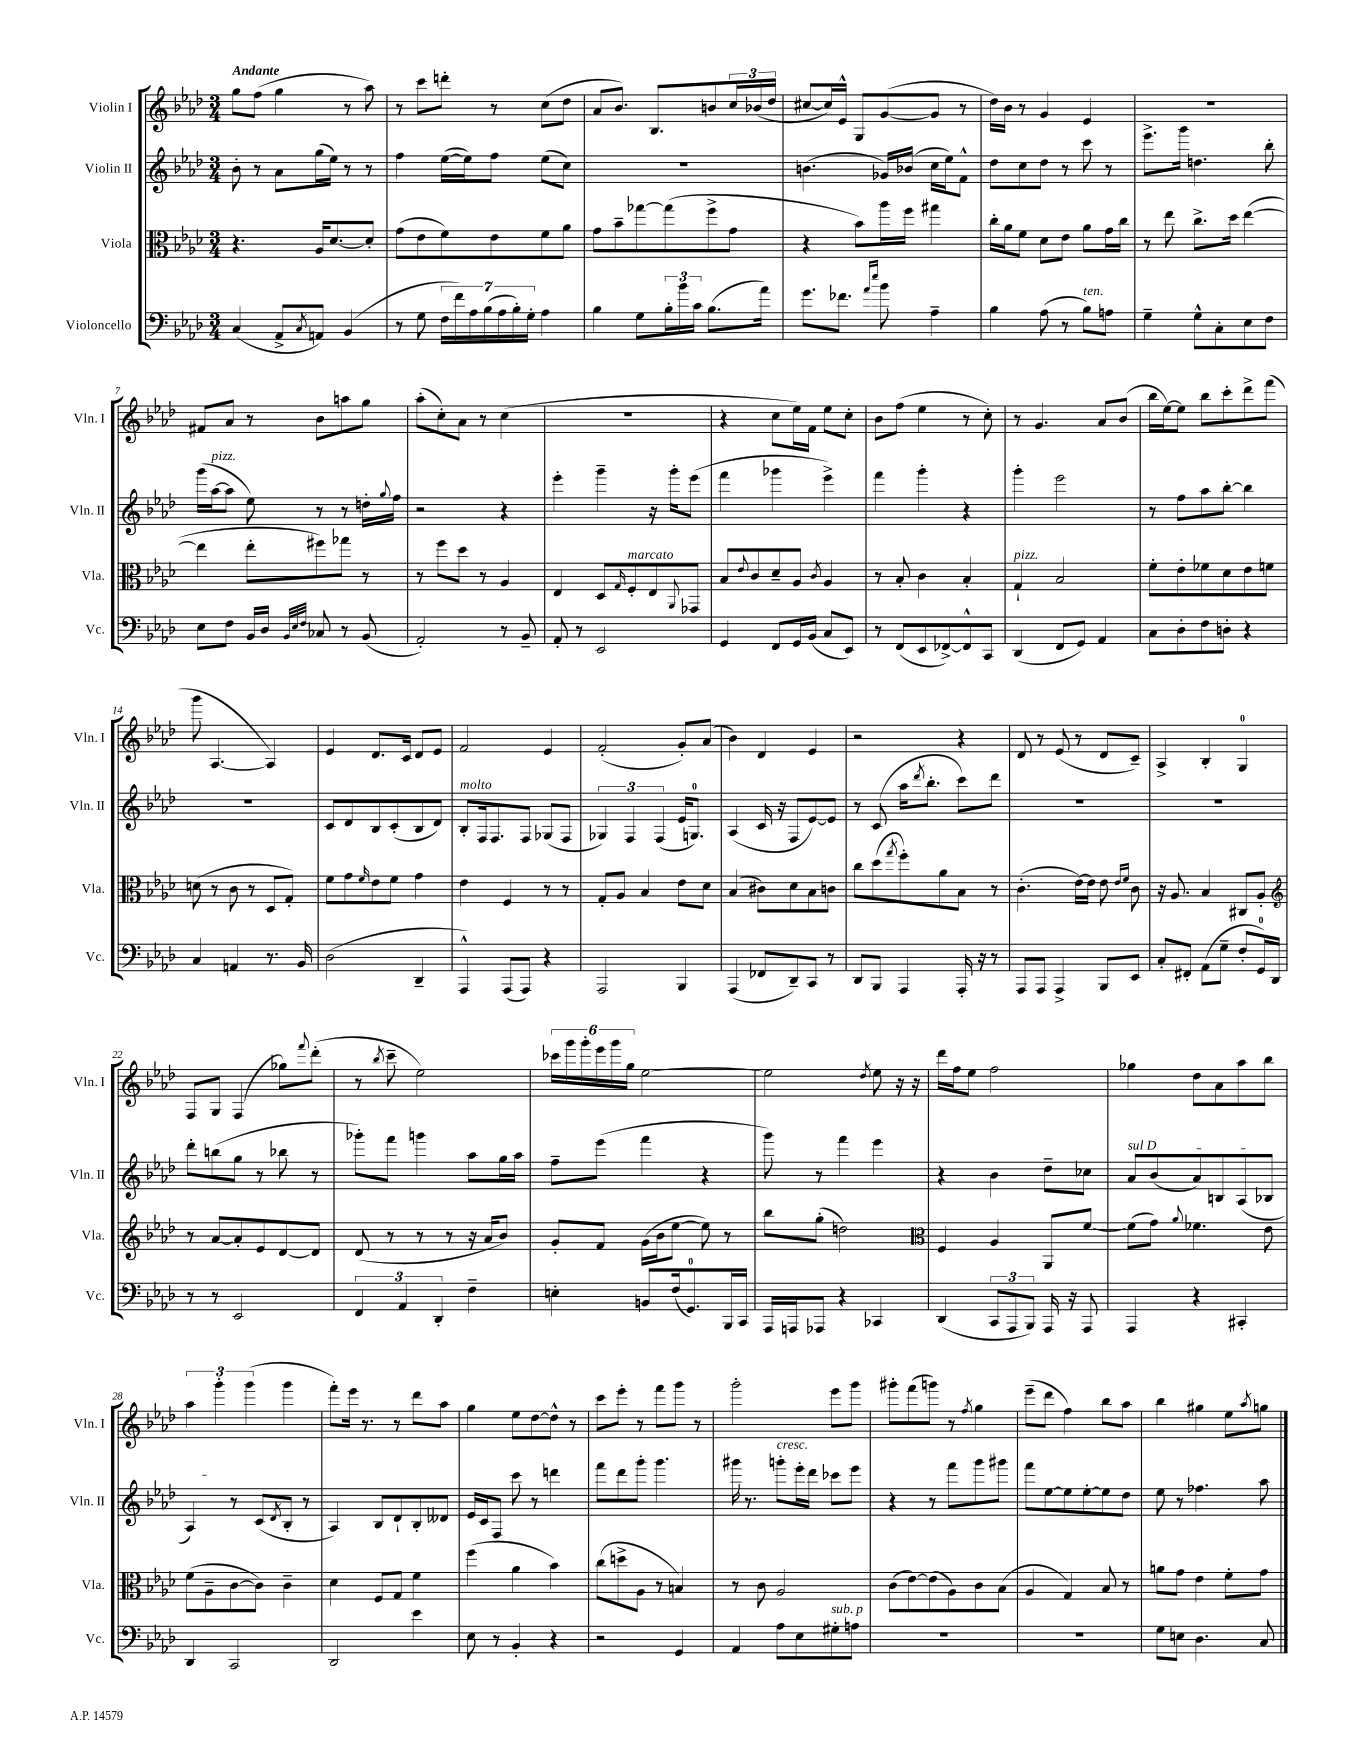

**kern	**kern	**kern	**kern
*staff4	*staff3	*staff2	*staff1
*clefF4	*clefC3	*clefG2	*clefG2
*k[b-e-a-d-]	*k[b-e-a-d-]	*k[b-e-a-d-]	*k[b-e-a-d-]
*M3/4	*M3/4	*M3/4	*M3/4
(4C	4.r	8b-'	8gg
.	.	8r	(8ff
8AA-^	.	8a-	4gg
8qC	.	.	.
8AA)	16A-	(16gg	.
.	[8.d-	16ee-)	.
(4BB-	.	8r	8r
.	8d-']	8r	8aa-)
=	=	=	=
8r	(8g	4ff	8r
8G	8e-	.	8ccc
28F	8f)	([16ee-	8ddd'
28f)	.	.	.
.	.	16ee-])	.
28A-	.	.	.
(28B-	.	.	.
.	8e-	8ff	8r
28A-	.	.	.
28B-')	.	.	.
28G'	.	.	.
4A-	8f	(8ee-	(8cc
.	8a-	8cc)	8dd-
=	=	=	=
4B-	8g	2.r	8a-
.	8b-~	.	8.b-)
8G	[8gg-	.	.
.	.	.	8.B-
24B-'	(8gg-]	.	.
24b-	.	.	.
24c	.	.	.
(8.B-	8ff^	.	8b
.	8g	.	24cc
.	.	.	(24b-
16a-)	.	.	.
.	.	.	24dd-
=	=	=	=
8.g	4r	(4.b	[8cc#
.	.	.	16cc#])
8.f-	.	.	16e-^^
.	8b-)	.	8G
16qqa-	.	.	.
16qqee-	.	.	.
8b-	16aa-	16g-)	([8g
.	16ff	(16b-	.
4A-~	4gg#	16cc	8g]
.	.	16ee-)	.
.	.	8f^^	8r
=	=	=	=
4B-	16cc'	8dd-	16dd-)
.	16a-	.	16b-
.	8f	8cc	8r
(8A-	8d-	8dd-	4g
8r	8e-	8r	.
8B-)	8a-	8ccc	4e-
8A	16g	8r	.
.	16cc	.	.
=	=	=	=
4G~	8r	8.eee-^	2.r
.	8ee-	.	.
.	.	16ggg	.
8G^^	8.cc^	4.dd	.
8C'	.	.	.
.	16dd-	.	.
8E-	([4ee-	.	.
8F	.	8bb-'	.
=	=	=	=
8E-	4ee-]	(16ggg	8f#
.	.	[16aa-	.
8F	.	8aa-]	8a-
16BB-	8ee-'	8ee-)	8r
16D-	.	.	.
32qqBB-	.	.	.
32qqE-	.	.	.
32qqF	.	.	.
8C-	8ff#)	8r	8b-
8r	8gg-	8r	8aa
(8BB-	8r	16dd'	8gg
.	.	8qqgg	.
.	.	16ff	.
=	=	=	=
2AA-')	8r	2r	(8aa-'
.	8ff	.	8cc')
.	8dd-	.	8a-
.	8r	.	8r
8r	4A-	4r	(4cc
8BB-~	.	.	.
=	=	=	=
8AA-'	4E-	4eee-'	2.r
8r	.	.	.
2EE-	8D-	4ggg~	.
.	16qqG	.	.
.	8F'	.	.
.	8E-	16r	.
.	.	16ggg'	.
.	8qqAA-	.	.
.	8GG-	(8eee-	.
=	=	=	=
4GG	8B-	4fff	4r
.	8qqe-	.	.
.	8c	.	.
8FF	8d-~	4ggg-	8cc
16GG	8A-	.	16ee-)
(16BB-	.	.	16f
.	8qc	.	.
8C	4A-	4eee-^)	8ee-
8EE-)	.	.	8cc'
=	=	=	=
8r	8r	4fff	8b-
(8FF	8B-'	.	(8ff
8EE-	4c	4ggg'	4ee-
[8FF-^)	.	.	.
8FF-^^]	4B-'	4r	8r
8CC	.	.	8cc')
=	=	=	=
(4DD-	4G`	4ggg'	8r
.	.	.	4.g
8FF	2B-	2eee-	.
8GG)	.	.	.
4AA-	.	.	8a-
.	.	.	(8b-
=	=	=	=
8C	8f'	8r	16bb-
.	.	.	[16ee-)
8D-'	8e-'	8ff	8ee-]
8F	8f-	8aa-	8bb-
8D'	8d-	[8bb-'	8ccc'
4r	8e-	4bb-]	8ddd-^
.	8f	.	(8fff
=	=	=	=
4C	(8d	2.r	8ggg
.	8r	.	[4.A-
4AA	8c	.	.
.	8r	.	.
8.r	8D-	.	4A-])
.	8G')	.	.
16BB-	.	.	.
=	=	=	=
(2D-	8f	8c	4e-
.	8g	8d-	.
.	16qqf	.	.
.	8e-	8B-	8.d-
.	8f	(8c'	.
.	.	.	16c
4DD-~	4g	8B-	8d-
.	.	8d-)	8e-
=	=	=	=
4AAA-^^)	4e-	8B-'	2f
.	.	16F	.
.	.	8.F	.
(8AAA-	4F	.	.
8AAA-)	.	8F	.
4r	8r	(8G-	4e-
.	8r	8F	.
=	=	=	=
2AAA-	8G'	6G-)	(2f'
.	8A-	.	.
.	.	6F	.
.	4B-	.	.
.	.	(6F	.
4BBB-	8e-	16e-	8g')
.	.	8.G)	.
.	8d-	.	(8a-
=	=	=	=
(4AAA-	(4B-	(4A-	4b-)
8FF-	8c#)	16c	4d-
.	.	16r	.
8DD-~)	8d-	8F	.
8CC	8B-	[8e-)	4e-
8r	8c	8e-]	.
=	=	=	=
8DD-	8cc	8r	2r
8BBB-	(8dd-	(8c	.
.	8qgg	.	.
4AAA-	8ff')	16aa-	.
.	.	8qddd-	.
.	.	8.bb-'	.
.	8a-	.	.
16AAA-'	8B-	8ccc)	4r
16r	.	.	.
8r	8r	8ddd-	.
=	=	=	=
8AAA-	(4.c'	2.r	8d-
8AAA-	.	.	8r
4AAA-^	.	.	(8e-
.	[16e-)	.	8r
.	16e-]	.	.
8BBB-	8e-	.	8d-
.	16qqe-	.	.
.	16qqf	.	.
8EE-	8c	.	8c~)
=	=	=	=
8C'	16r	2.r	4A-^
.	8.A-	.	.
8FF#'	.	.	.
(8AA-	4B-	.	4B-'
8G~	.	.	.
8F'	8C#	.	4G
16GG)	8A-'	.	.
16DD-	.	.	.
=	=	=	=
*	*clefG2	*	*
8r	8r	8ddd-'	8F
8r	[8a-	(8bb	8G
2EE-	8a-']	8gg	(4F
.	8e-	8r	.
.	[8d-	8bb-	8gg-)
.	.	.	8qqfff
.	8d-]	8r	(8ddd-'
=	=	=	=
6FF	(8d-	8ggg-')	8r
.	.	.	8qbb-
.	8r	8fff	8ccc~
6AA-	.	.	.
.	8r	4ggg	2ee-)
6DD-'	.	.	.
.	8r	.	.
4F~	16r	8aa-	.
.	16a-	.	.
.	8b-)	16gg	.
.	.	16aa-	.
=	=	=	=
4E'	8g'	8ff~	24ccc-
.	.	.	24ggg
.	.	.	24ggg'
.	8f	(8eee-	24eee-
.	.	.	24ggg
.	.	.	24gg
8BB	(16g	4fff	[2ee-
.	16b-	.	.
(16F	[8ee-	.	.
8.GG)	.	.	.
.	8ee-])	4r	.
16BBB-	8r	.	.
16CC	.	.	.
=	=	=	=
16AAA-	8bb-	8ggg)	2ee-]
16AAA	.	.	.
8AAA-	(8gg'	8r	.
4r	2dd)	4fff	.
.	.	.	8qdd-
4CC-	.	4eee-	8ee-
.	.	.	16r
.	.	.	16r
=	=	=	=
*	*clefC3	*	*
(4DD-	4F	4r	16ddd-
.	.	.	16ff
.	.	.	8ee-
12CC	4A-	4b-	2ff
12AAA-	.	.	.
12BBB-)	.	.	.
16AAA-	8AA-	8dd-~	.
16r	.	.	.
8AAA-	[8f	8cc-	.
=	=	=	=
4AAA-	(8f]	8a-	4gg-
.	8g)	(8b-	.
.	8qqa-	.	.
4r	4.f-	8a-)	8dd-
.	.	8B	8a-
4CC#'	.	(8A-	8aa-
.	8e-	8B-	8bb-
=	=	=	=
4DD-	(8f	4A-)	6aa-
.	8A-~	.	.
.	.	.	6ggg'
2CC	[8c	8r	.
.	.	.	(6ggg
.	8c])	(8c	.
.	.	8qd-	.
.	4c~	8B-'	4ggg
.	.	8r	.
=	=	=	=
2DD-	4d-	4A-)	8fff')
.	.	.	16eee-
.	.	.	8.r
.	8F	8B-	.
.	8G	8d-`	8r
4e-	4f	8B-'	8ddd-
.	.	8d--	8aa-
=	=	=	=
8E-	(4ff	16e-	4gg
.	.	16c	.
8r	.	8F	.
4BB-'	4a-	8ccc	8ee-
.	.	8r	[8dd-
4r	4b-)	4ddd	8dd-^^]
.	.	.	8r
=	=	=	=
2r	(8cc	8fff	8ccc
.	8dd^	8ddd-	8eee-'
.	8A-	8ggg'	8r
.	8r	4.ggg	8fff
4GG	4B)	.	8ggg
.	.	.	8r
=	=	=	=
4AA-	8r	16ggg#	2ggg'
.	.	8.r	.
.	8c	.	.
8A-	2A-	8ggg'	.
8E-	.	16eee-'	.
.	.	16ddd-	.
8G#'	.	8ccc-	8eee-
8A	.	8eee-	8ggg
=	=	=	=
2.r	(8c	4r	8ggg#'
.	[8e-)	.	(8fff
.	(8e-]	8r	8ggg)
.	8A-)	8fff	8r
.	.	.	8qff
.	8c	8ggg	4gg
.	(8B-	8ggg#	.
=	=	=	=
2.r	4A-	8fff	(8eee-~
.	.	[8ee-	8ddd-
.	4G)	8ee-]	4ff)
.	.	[8ee-'	.
.	8B-	8ee-]	8bb-
.	8r	8dd-	8aa-
=	=	=	=
8G	8a	8ee-	4bb-
8E	8g	8r	.
4.D-	4e-	4.ff-	4gg#
.	8f'	.	8ee-
.	.	.	8qaa-
8C	8g	8aa-	8gg
==	==	==	==
*-	*-	*-	*-
